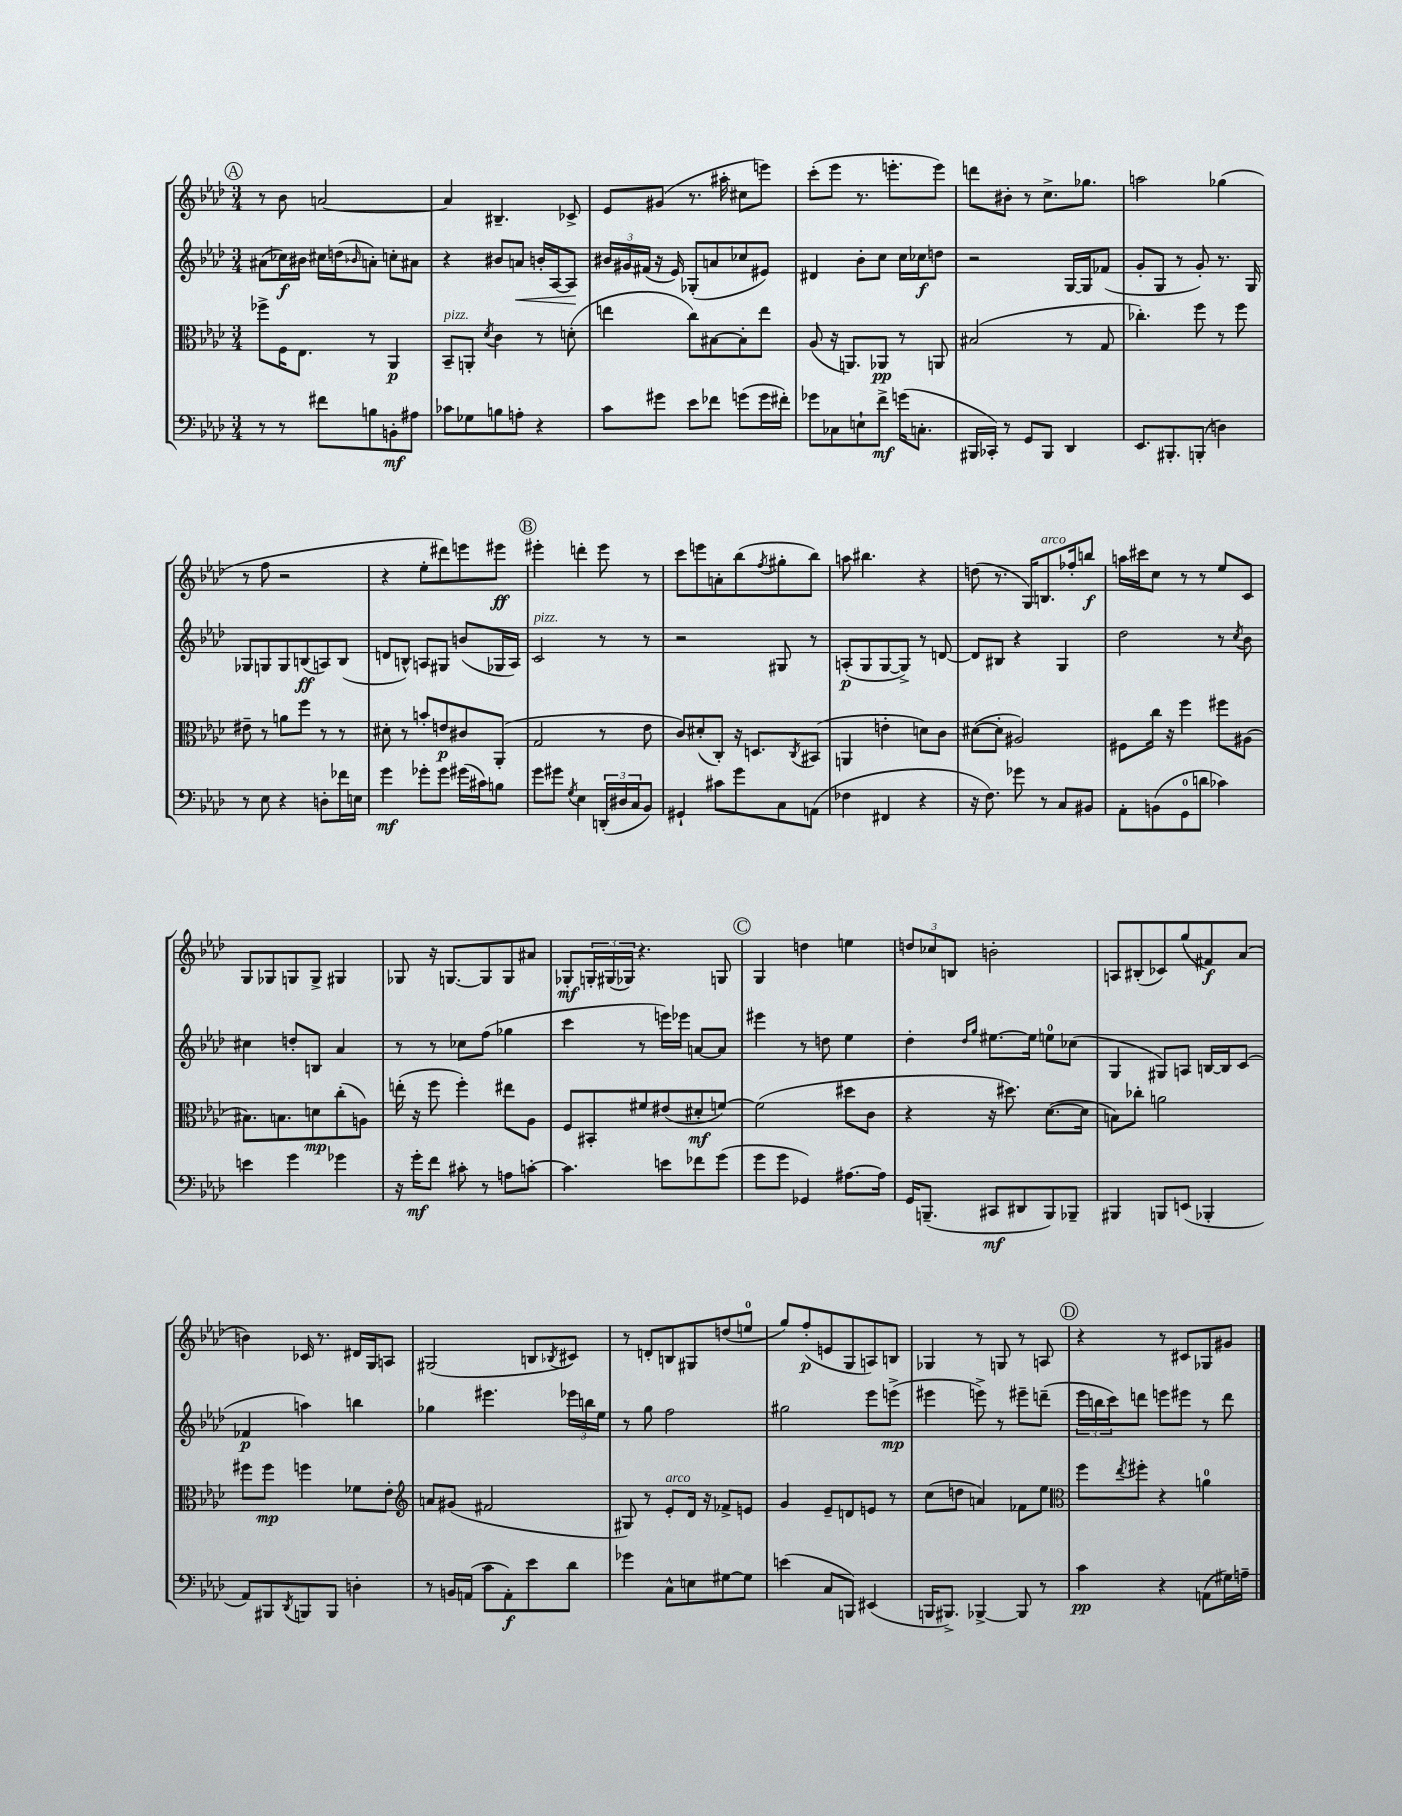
<<
\new StaffGroup <<
\new Staff = "s0" {
    \clef treble \key aes \major \numericTimeSignature \time 3/4
    \mark \markup { \circle "A" } r8 bes'8 a'2~ |
    a'4 bis4.-- ces'8-> |
    ees'8 gis'8( r8. ais''16-. cis''8 e'''8) |
    c'''8-.( ees'''8 r8. e'''8.-. e'''8) |
    d'''8 bis'8-. r8 c''8.-> ges''8. |
    a''2 ges''4( |
    r8 f''8 r2 |
    r4 ees''8-. dis'''8) e'''8 eis'''8\ff |
    \mark \markup { \circle "B" } eis'''4-. d'''4-. eis'''8 r8 |
    c'''8 e'''8 a'8-. bes''8( \acciaccatura { f''8 } gis''8-. bes''8) |
    a''8 bis''4. r4 |
    d''8( r8. g16) b8.^\markup { \italic "arco" } fes''16-. b''8\f |
    a''16 cis'''16 c''8 r8 r8 ees''8 c'8 |
    g8 ges8 g8 g8-> gis4 |
    ges8 r16 g8.~ g8 g8 ais'8 |
    ges8-.\mf \tuplet 3/2 { g16-. gis16( ges16) } r4. g8 |
    \mark \markup { \circle "C" } g4 d''4 e''4 |
    \tuplet 3/2 { d''8 ces''8 b8 } b'2-. |
    a8 bis8-.( ces'8) g''8( fis'8\f) aes'8( |
    b'4) ces'16 r8. dis'16 g16 a8 |
    gis2( b8 \acciaccatura { bes8 } cis'8) |
    r8 d'8-. b8 gis8 d''8( e''8-0 |
    g''8) f''8-.\p( e'8 g8 a8) b8 |
    ges4 r8 g8 r8 a8 |
    \mark \markup { \circle "D" } r4 r8 cis'8 ges8 gis'8 \bar "|." |
}
\new Staff = "s1" {
    \clef treble \key aes \major \numericTimeSignature \time 3/4
    \mark \markup { \circle "A" } ais'8( ces''16\f) bis'16 cis''16 d''16( \grace { bes'16 } a'8-.) c''8-. ais'8 |
    r4 bis'8 a'8\< b'16-. aes16~ aes8\! |
    \tuplet 3/2 { bis'16 gis'16 fis'16( } r16 ees'16) ges8-.( a'8 ces''8 eis'8) |
    dis'4 bes'8-. c''8 c''16 ces''16\f d''8 |
    r2 g16~ g16 fes'8( |
    g'8-. g8 r8 g'8-.) r8. g16 |
    ges8 g8 g8 b8\ff( a8) b8( |
    d'8 b8-^) a8 gis8 b'8( ges16 a16) |
    \mark \markup { \circle "B" } c'2^\markup { \italic "pizz." } r8 r8 |
    r2 gis8 r8 |
    a8-.\p( g8 g8~ g8->) r8 d'8~ |
    d'8 bis8 r4 g4 |
    des''2 r8 \acciaccatura { c''8 } bes'8 |
    cis''4 d''8-. b8 aes'4 |
    r8 r8 ces''8 f''8( ges''4 |
    c'''4 r8 e'''16) ees'''16 a'8~ a'8 |
    \mark \markup { \circle "C" } eis'''4 r8 d''8 ees''4 |
    des''4-. \grace { des''16 g''16 } eis''8.~ eis''16 e''8-0 ces''8( |
    g4 gis8) a8 b16~ b16 c'8( |
    fes'4\p a''4) b''4 |
    ges''4 eis'''4. \tuplet 3/2 { ees'''16 b''16 ees''16 } |
    r8 g''8 f''2 |
    gis''2 ees'''8 e'''8->\mp( |
    eis'''4 e'''8->) r8 eis'''8-- d'''8--( |
    \mark \markup { \circle "D" } \tuplet 3/2 { ees'''16 b''16 c'''16) } d'''8 e'''8 eis'''8 r8 d'''8 \bar "|." |
}
\new Staff = "s2" {
    \clef alto \key aes \major \numericTimeSignature \time 3/4
    \mark \markup { \circle "A" } fes''8-> f16 ees8. r8 aes,4\p |
    bes,8--^\markup { \italic "pizz." } a,8-. \acciaccatura { des'8 } c'4 r8 d'8-.( |
    e''4 c''8) bis8~ bis8-. e''8 |
    aes8( r16 a,8.) aes,8\pp r8 a,8 |
    bis2( r8 g8 |
    ces''4.-.) f''8 r8 f''8 |
    eis'8-- r8 a'8 f''8 r8 r8 |
    dis'8-. r8 b'8-. e'8\p cis'8 aes,8-.( |
    \mark \markup { \circle "B" } g2 r8 ees'8 |
    c'8) dis'8-.( c8-.) r16 d8. \acciaccatura { c8 } bis,8( |
    a,4 e'4-. d'8) c'8 |
    dis'8~( dis'8-. ais2) |
    fis8 c''16 r16 f''4 fis''8 ais8( |
    bis8.) b8. d'8\mp c''8-.( a8) |
    e''16-.( r16 f''8 f''4-.) eis''8 aes8 |
    f8 bis,8-. fis'8 eis'8( dis'8-.\mf f'8~) |
    \mark \markup { \circle "C" } f'2( dis''8 c'8 |
    r4 r16 dis''8.) des'8.~( des'16 |
    b8) ces''8-. a'2 |
    fis''8 fis''8\mp f''4 fes'8 ees'8-. |
    \clef treble a'8 gis'8( fis'2 |
    gis8) r8 ees'8-.^\markup { \italic "arco" } des'16 r16 fes'8-> e'8 |
    g'4 ees'8-- d'8 e'8 r8 |
    c''8( d''8 a'4) fes'8 ees''8 |
    \mark \markup { \circle "D" } \clef alto f''8 \acciaccatura { ees''8 } fis''8-. r4 a'4-0 \bar "|." |
}
\new Staff = "s3" {
    \clef bass \key aes \major \numericTimeSignature \time 3/4
    \mark \markup { \circle "A" } r8 r8 fis'8 b8 b,8-.\mf ais8 |
    ces'8 ges8 b8 a8-. r4 |
    c'8 gis'8 ees'8 fes'8 g'8( g'16 fis'16-.) |
    ges'8 ces8 e8-! f'8->\mf g'16( c8.-. |
    bis,,16 ces,16-.) r8 g,8 bis,,8 des,4 |
    ees,8. bis,,8.-. b,,8-.( d4) |
    r8 ees8 r4 d8-. fes'16 e16 |
    g'4\mf ges'8-. ges'8 gis'16( cis'16) b8 |
    \mark \markup { \circle "B" } g'8 gis'8 \acciaccatura { g8 } ees4 \tuplet 3/2 { d,16-.( dis16 c16 } bes,8) |
    gis,4-! cis'8 g'8 c8 a,8( |
    fes4 fis,4 r4 |
    r16 f8.) ges'8 r8 c8 bis,8 |
    aes,8-. b,8( g,8-0 d'8 ces'4) |
    e'4 g'4 ges'4 |
    r16 g'16-.\mf f'8 cis'8-. r8 a8 c'8~-. |
    c'4. e'8 fes'8 g'8( |
    \mark \markup { \circle "C" } g'8 g'8 ges,4) ais8.~ ais16 |
    g,16 b,,8.--( cis,8\mf dis,8 b,,8) bes,,8-- |
    bis,,4 b,,8 e,8( bes,,4-. |
    aes,8) bis,,8 \acciaccatura { des,8 } b,,8 b,,8 d4-. |
    r8 b,16 a,16( c'8 a,8-.\f) ees'8 des'8 |
    ges'4 c8-^ e8 gis8~ gis8 |
    e'4( c8 b,,8) eis,4( |
    b,,16 bis,,8.->) bes,,4~-> bes,,8 r8 |
    \mark \markup { \circle "D" } c'4\pp r4 a,8( gis16) a16-- \bar "|." |
}
>>
>>
\layout { \context { \Score \remove "Bar_number_engraver" } }
